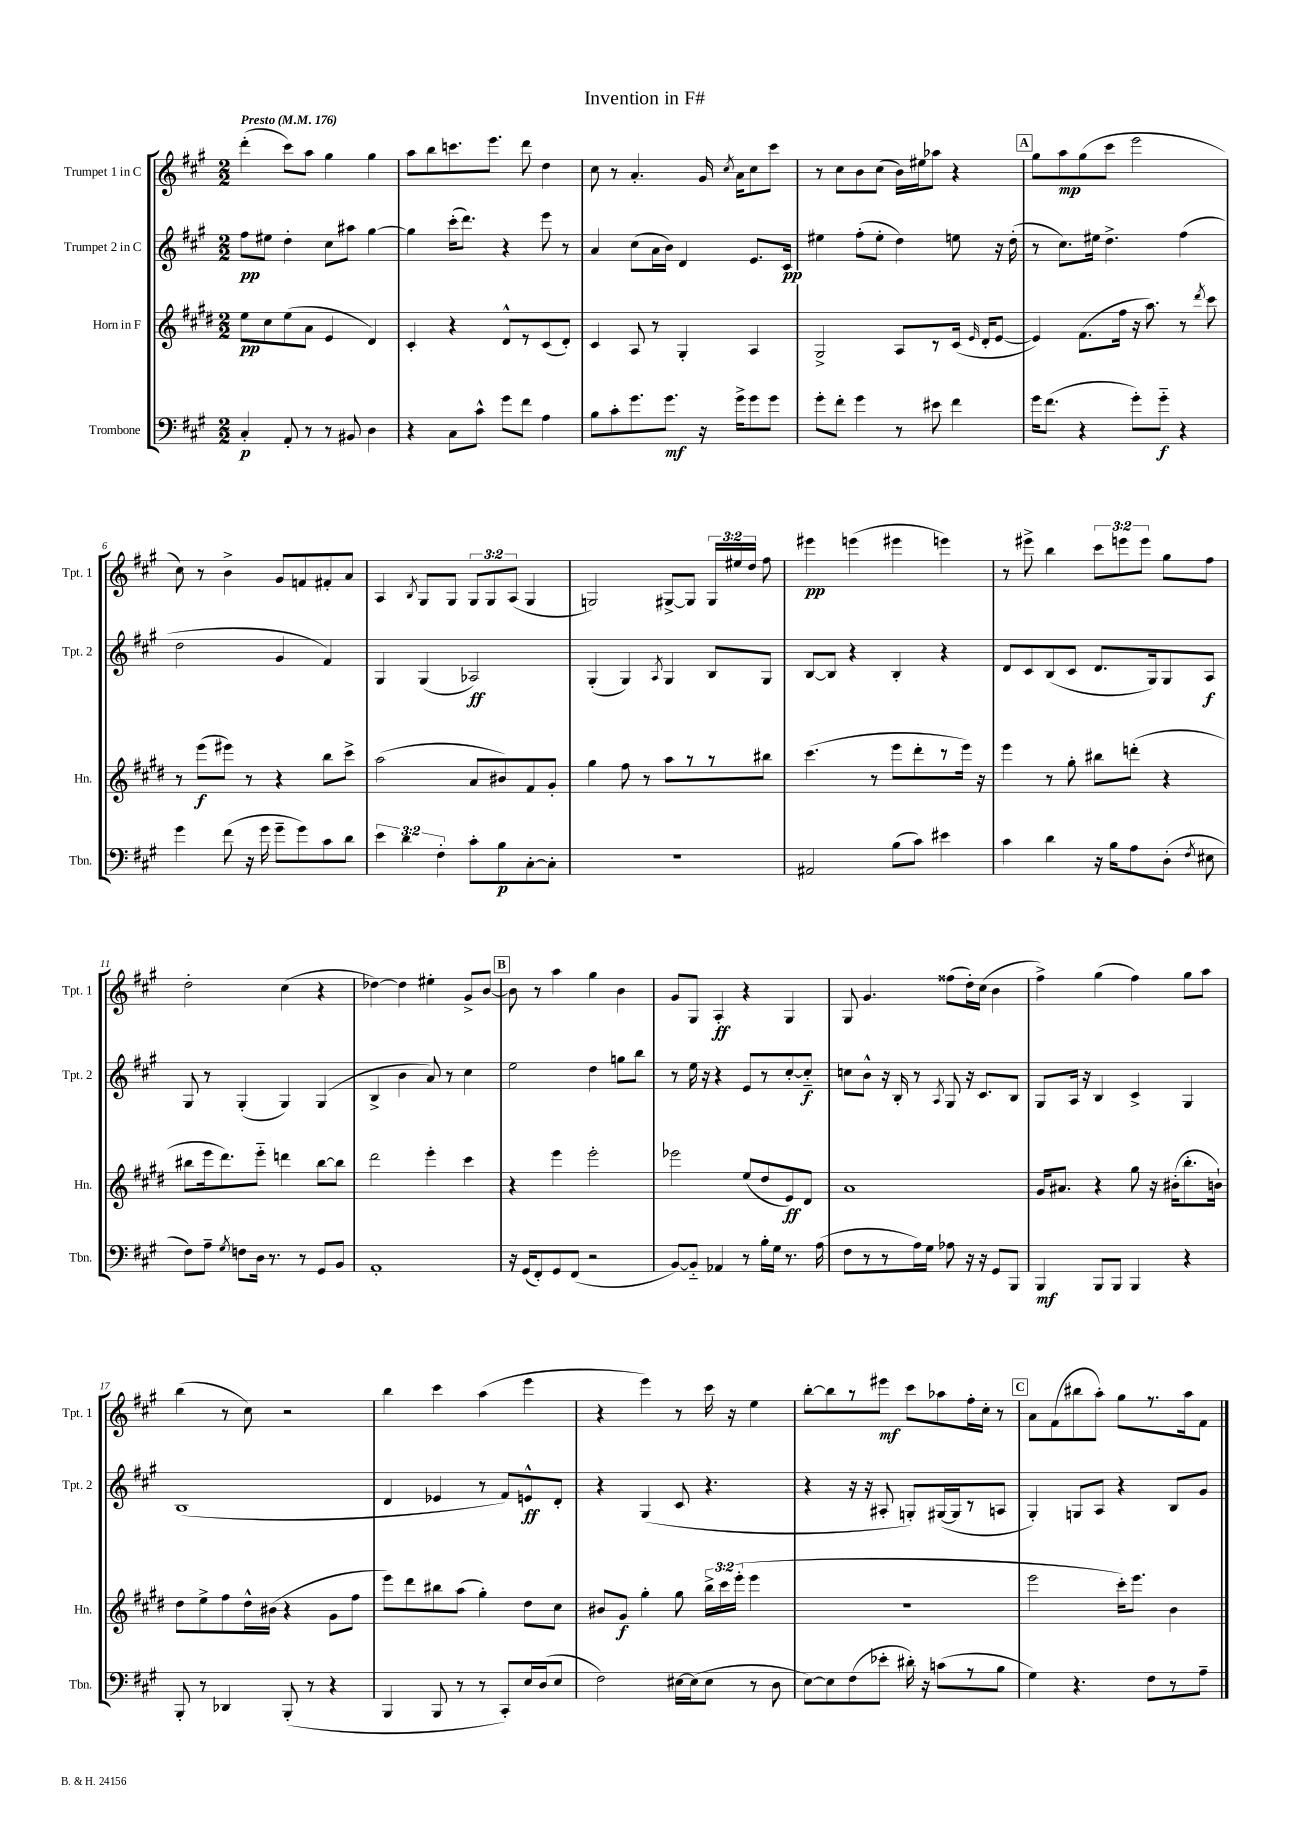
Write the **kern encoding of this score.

**kern	**kern	**kern	**kern
*staff4	*staff3	*staff2	*staff1
*clefF4	*clefG2	*clefG2	*clefG2
*k[f#c#g#]	*k[f#c#g#d#]	*k[f#c#g#]	*k[f#c#g#]
*M2/2	*M2/2	*M2/2	*M2/2
*MM176	*MM176	*MM176	*MM176
4C#'	8ee	8ff#	(4ddd'
.	8cc#	8ee#	.
8AA'	(8ee	4dd'	8ccc#)
8r	8a	.	8aa
8r	4e	8cc#	4gg#
8BB#	.	8aa#	.
4D	4d#)	[4gg#	4gg#
=	=	=	=
4r	4c#'	4gg#]	8aa
.	.	.	8bb
8C#	4r	(16ccc#'	8.ccc
.	.	8.ddd)	.
8c#^^	.	.	.
.	.	.	8.eee
8g#	8d#^^	4r	.
8f#	8r	.	8ddd
4A	(8c#	8eee	4dd
.	8d#')	8r	.
=	=	=	=
8B	4c#	4a	8cc#
8c#'	.	.	8r
8.g#	8A	(8cc#	4.a'
.	8r	16a	.
8.g#	.	16b)	.
.	4G#'	4d	.
16r	.	.	16g#
.	.	.	8qcc#
16g#^	.	.	16a
8g#	4A	8.e	8cc#
8g#	.	.	8ccc#
.	.	16c#	.
=	=	=	=
8g#'	2G#^	4ee#	8r
8f#'	.	.	8cc#
4g#	.	(8ff#'	8b
.	.	8ee#'	(8cc#
8r	8A	4dd)	16b)
.	.	.	16ee#
8e#	8r	.	8aa-
4f#	(16c#	8ee	4r
.	16qqe	.	.
.	16d#'	.	.
.	[8e	16r	.
.	.	(16dd'	.
=	=	=	=
16g#	4e])	8r	8gg#
(8.f#	.	.	.
.	.	8.cc#)	8aa
4r	(8.f#	.	(8gg#
.	.	16ee#	.
.	.	4.dd^	8ccc#
.	16ff#	.	.
8g#')	16r	.	2eee
.	8.aa)	.	.
8g#'~	.	.	.
4r	8r	(4ff#	.
.	8qddd#	.	.
.	8ccc#	.	.
=	=	=	=
4g#	8r	2dd	8cc#)
.	(8eee	.	8r
(8f#	8eee#)	.	4b^
16r	8r	.	.
16g#	.	.	.
8g#~	4r	4g#	8g#
8g#)	.	.	8f
8c#	8bb	4f#)	8f#'
8d	8ccc#^	.	8a
=	=	=	=
6e	(2aa	4G#	4A
6d	.	.	.
.	.	.	8qB
.	.	(4G#	8G#
6F#'	.	.	.
.	.	.	8G#
8c#'	8a	2A-)	12G#
.	.	.	12G#
8B	8b#)	.	.
.	.	.	(12A
[8C#'	8f#	.	4G#
8C#']	8g#'	.	.
=	=	=	=
1r	4gg#	(4G#'	2G)
.	8ff#	4G#)	.
.	8r	.	.
.	.	8qA	.
.	8aa	4G#	[8G#^
.	8r	.	8G#]
.	8r	8B	24G#
.	.	.	24ee#
.	.	.	24dd
.	8bb#	8G#	8ff#
=	=	=	=
2AA#	(4.ccc#	[8B	4eee#
.	.	8B]	.
.	.	4r	(4eee
.	8r	.	.
(8B	8eee	4B'	4eee#
8c#)	8ddd#'	.	.
4e#	8r	4r	4eee)
.	16eee)	.	.
.	16r	.	.
=	=	=	=
4c#	4eee	8d	8r
.	.	8c#	8eee#^
4d	8r	(8B	4bb
.	8gg#'	8c#	.
16r	8bb#	8.d	12ccc#
16B	.	.	.
.	.	.	12eee
8A	(8ddd'	.	.
.	.	.	12eee
.	.	16G#)	.
(8D'	4r	8G#	8gg#
8qF#	.	.	.
8E#	.	8A	8ff#
=	=	=	=
8F#)	8bb#	8G#	2dd'
8A~	16eee	8r	.
.	8.ddd#)	.	.
8qG#	.	.	.
8F	.	(4G#'	.
16D	8eee'~	.	.
8.r	.	.	.
.	4ddd	4G#)	(4cc#
8r	.	.	.
8GG#	[8bb#	(4G#	4r
8BB	8bb#]	.	.
=	=	=	=
1AA'	2ddd#	4B^	[4dd-)
.	.	4b	4dd-]
.	4eee'	8a)	4ee#'
.	.	8r	.
.	4ccc#	4cc#	8g#^
.	.	.	[8b
=	=	=	=
16r	4r	2ee	8b]
(16GG#	.	.	.
8FF#')	.	.	8r
8GG#	4eee	.	4aa
(8FF#	.	.	.
2r	2eee'	4dd	4gg#
.	.	8gg	4b
.	.	8bb	.
=	=	=	=
[8BB)	2eee-	8r	8g#
8BB'~]	.	16ee	8G#
.	.	16r	.
4AA-	.	4r	4A'
8r	(8ee	8e	4r
16B'	8dd#	8r	.
16G#	.	.	.
8.r	8e)	[8cc#'	4G#
.	8d#	8cc#'~]	.
(16A	.	.	.
=	=	=	=
8F#	1a	8cc	8G#
8r	.	8b^^	4.g#
8r	.	16r	.
.	.	16B'	.
16A)	.	8r	.
16G#	.	.	.
.	.	8qA	.
8A-	.	8G#	(8ff##
16r	.	16r	16dd')
16r	.	8.c#	(16cc#
8GG#	.	.	4b
8BBB	.	8B	.
=	=	=	=
4BBB	16g#	8G#	4ff#^)
.	8.a#	.	.
.	.	16A	.
.	.	16r	.
8BBB	4r	4B	(4gg#
8BBB	.	.	.
4BBB	8gg#	4c#^	4ff#)
.	16r	.	.
.	(16b#'	.	.
4r	8.bb'	4G#	8gg#
.	.	.	8aa
.	16b`)	.	.
=	=	=	=
8BBB'	8dd#	(1B	(4bb
8r	8ee^	.	.
4DD-	8ff#	.	8r
.	16dd#^^	.	8cc#)
.	(16b#	.	.
(8BBB'	4r	.	2r
8r	.	.	.
4r	8g#	.	.
.	8ff#	.	.
=	=	=	=
4BBB	8eee)	4d	4bb
.	8ddd#	.	.
8BBB	8bb#	4e-	4ccc#
8r	(8aa	.	.
8r	4gg#')	8r	(4aa
8CC#')	.	8f#)	.
16E	8dd#	8e^^	4eee
(16D	.	.	.
8E	8cc#	8d'	.
=	=	=	=
2F#)	8b#	4r	4r
.	8g#	.	.
.	4gg#'	(4G#	4eee)
[16E#	8gg#	8c#	8r
(16E#]	.	.	.
8E#	24bb^	4.r	16ccc#
.	24ccc#	.	.
.	.	.	16r
.	(24eee'	.	.
8r	4eee	.	4ee
8D	.	.	.
=	=	=	=
[8E)	1r	4r	[8bb'
8E]	.	.	8bb]
(8F#	.	16r	8r
.	.	16r	.
8e-'	.	8A#'	8eee#
16d#')	.	8G')	8ccc#
16r	.	.	.
(8c	.	([16G#	8aa-
.	.	16G#]	.
8r	.	8r	16ff#'
.	.	.	16cc#'
8B	.	8A	8r
=	=	=	=
4G#)	2eee	4G#')	8a
.	.	.	(8f#
4.r	.	8G	8bb#
.	.	8A	8aa')
.	16ccc#')	4r	8gg#
.	8.eee	.	.
8F#	.	.	8.r
8r	4b	8B	.
.	.	.	16aa
8A~	.	8g#	8f#
==	==	==	==
*-	*-	*-	*-
